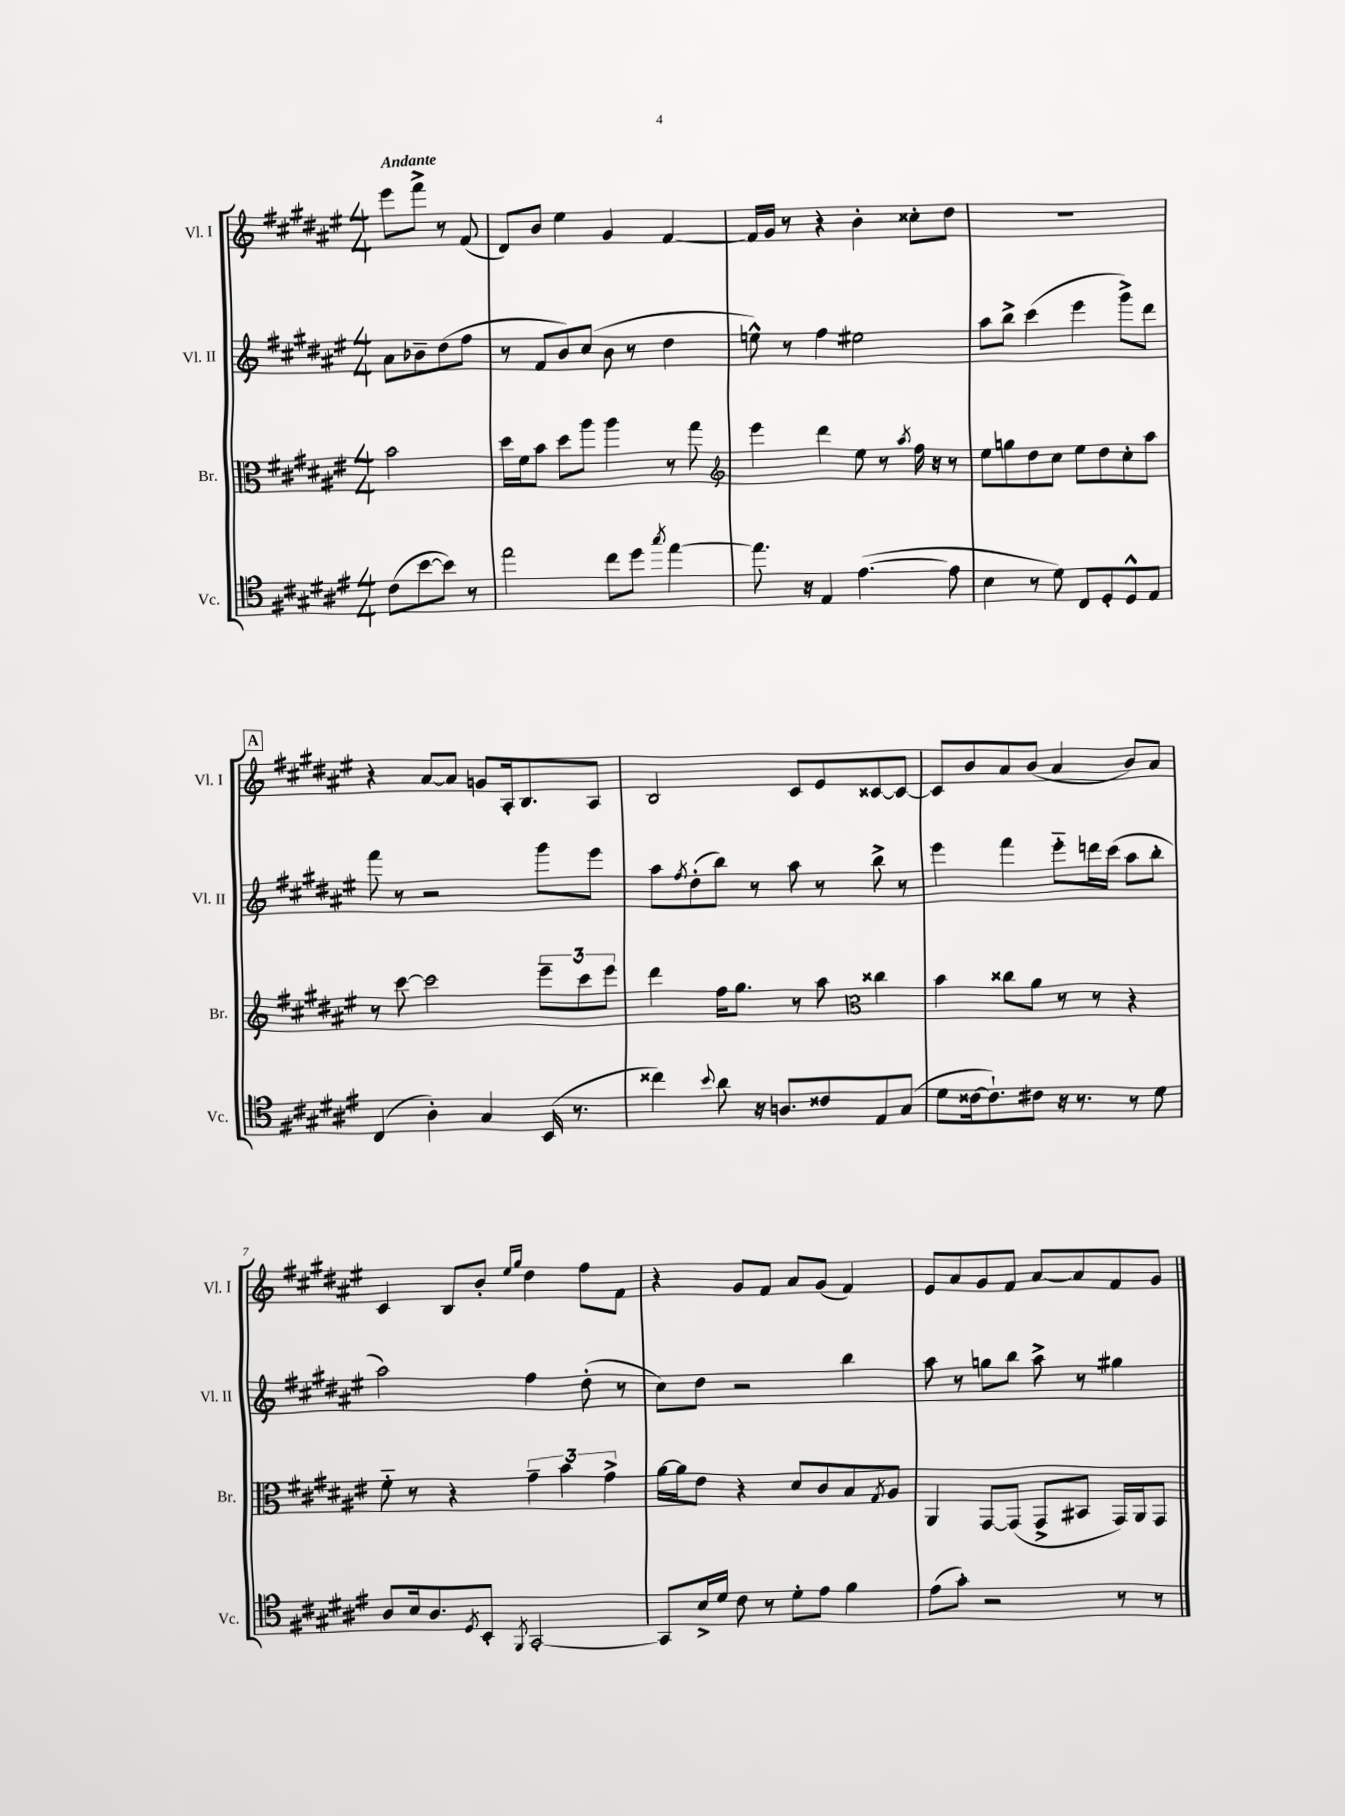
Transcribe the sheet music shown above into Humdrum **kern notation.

**kern	**kern	**kern	**kern
*part4	*part3	*part2	*part1
*staff4	*staff3	*staff2	*staff1
*I"Vc.	*I"Br.	*I"Vl. II	*I"Vl. I
*I'Vc.	*I'Br.	*I'Vl. II	*I'Vl. I
*clefC4	*clefC3	*clefG2	*clefG2
*k[f#c#g#d#a#e#]	*k[f#c#g#d#a#e#]	*k[f#c#g#d#a#e#]	*k[f#c#g#d#a#e#]
*M4/4	*M4/4	*M4/4	*M4/4
=	=	=	=
!	!	!	!LO:TX:a:B:t=Andante
(8c#\L	2b\	8a#\L	8eee#\L
[8b\	.	8b-X~\	8fff#^\J
8b\J])	.	(8dd#\	8r
8r	.	8ff#\J	(8f#/
=1	=1	=1	=1
2ee#\	16dd#\LL	8r	8d#/L)
.	16f#\J	.	.
.	8b\J	8f#/L	8b/J
.	8dd#\L	8b/)	4ee#\
.	8aa#\J	(8cc#/J	.
8cc#\L	4aa#\	8b\	4g#/
8dd#\J	.	8r	.
8qgg#/	.	.	.
[4ee#\	8r	4dd#\	[4f#/
.	8gg#\	.	.
=2	=2	=2	=2
*	*clefG2	*	*
8.ee#\]	4eee#\	8een^^\)	16f#/LL]
.	.	.	16g#/JJ
.	.	8r	8r
16r	.	.	.
4E#/	4ddd#\	4ff#\	4r
([4.e#\	8ee#\	2ee#X\	4b'\
.	8r	.	.
.	8qaa#/	.	.
.	16ff#\	.	8cc##X'\L
.	16r	.	.
8e#\]	8r	.	8dd#\J
=3	=3	=3	=3
4B\	8ee#\L	8aa#\L	1r
.	8ggn\	8bb^\J	.
8r	8dd#\	(4ccc#\	.
8d#\)	8cc#\J	.	.
8C#/L	8ee#\L	4eee#\	.
8D#'/	8dd#\	.	.
8D#^^/	8cc#'\	8ggg#^\L)	.
8E#/J	8aa#\J	8ddd#\J	.
!!LO:LB:g=z
!!LO:REH:place=s1:t=A
=4	=4	=4	=4
(4C#/	8r	8fff#\	4r
.	[8ccc#\	8r	.
4A#'\)	2ccc#\]	2r	[8a#/L
.	.	.	8a#/J]
4G#/	.	.	8gn/L
.	.	.	16A#'/k
.	.	.	8.B/
(16BB/	12eee#~\L	8ggg#\L	.
8.r	.	.	.
.	12ccc#\	.	.
.	.	8eee#\J	8A#/J
.	12eee#\J	.	.
=5	=5	=5	=5
4cc##X\)	4ddd#\	8aa#\L	2B/
.	.	8qff#/	.
.	.	(8dd#'\	.
8qqb/	.	.	.
8a#\	16ff#\KL	8bb\J)	.
.	8.gg#\J	.	.
16r	.	8r	.
8.An/L	.	.	.
.	8r	8aa#\	8c#/L
8c##X/	8aa#\	8r	8e#/
*	*clefC3	*	*
8E#/	4cc##X\	8bb^\	[8c##X/
(8G#/J	.	8r	8c##/J_
=6	=6	=6	=6
8d#\L	4b\	4eee#\	8c##/L]
[16c##X\k	.	.	8b/
8.c##`\])	.	.	.
.	8cc##X\L	4fff#\	8a#/
8c#X\J	8a#\J	.	(8b/J
16r	8r	8eee#\L	4a#/
8.r	.	.	.
.	8r	16dddn\L	.
.	.	(16ccc#\JJ	.
8r	4r	8aa#\L	8b/L)
8d#\	.	8bb'\J	8a#/J
!!LO:LB:g=z
=7	=7	=7	=7
8A#/L	8f#\	2aa#\)	4c#/
16B/k	8r	.	.
8.A#/	.	.	.
.	4r	.	8B/L
8qD#/	.	.	.
8BB'/J	.	.	8b'/J
.	.	.	16qqee#/LL
8qFF#/	.	.	16qqgg#/JJ
[2GG#'/	6g#~\	4ff#\	4dd#\
.	6b\	.	.
.	.	(8dd#'\	8ff#\L
.	6g#^\	.	.
.	.	8r	8f#\J
=8	=8	=8	=8
8GG#/L]	[16a#\LL	8cc#\L)	4r
.	16a#\J]	.	.
16B^/L	8e#\J	8dd#\J	.
16d#/JJ	.	.	.
8c#\	4r	2r	8g#/L
8r	.	.	8f#/J
8d#'\L	8d#/L	.	8a#/L
8e#\J	8c#/	.	(8g#/J
4f#\	8B/	4bb\	4f#/)
.	8qG#/	.	.
.	8A#/J	.	.
=9	=9	=9	=9
(8e#\L	4AA#/	8aa#\	8e#/L
8g#'\J)	.	8r	8a#/
2r	[8GG#/L	8ggn\L	8g#/
.	(8GG#/J]	8bb\J	8f#/J
.	8GG#^/L	8aa#^\	[8a#/L
.	8BB#X/J	8r	8a#/]
8r	16GG#/LL)	4gg#X\	8f#/
.	16AA#/J	.	.
8r	8GG#/J	.	8g#/J
==	==	==	==
*-	*-	*-	*-
